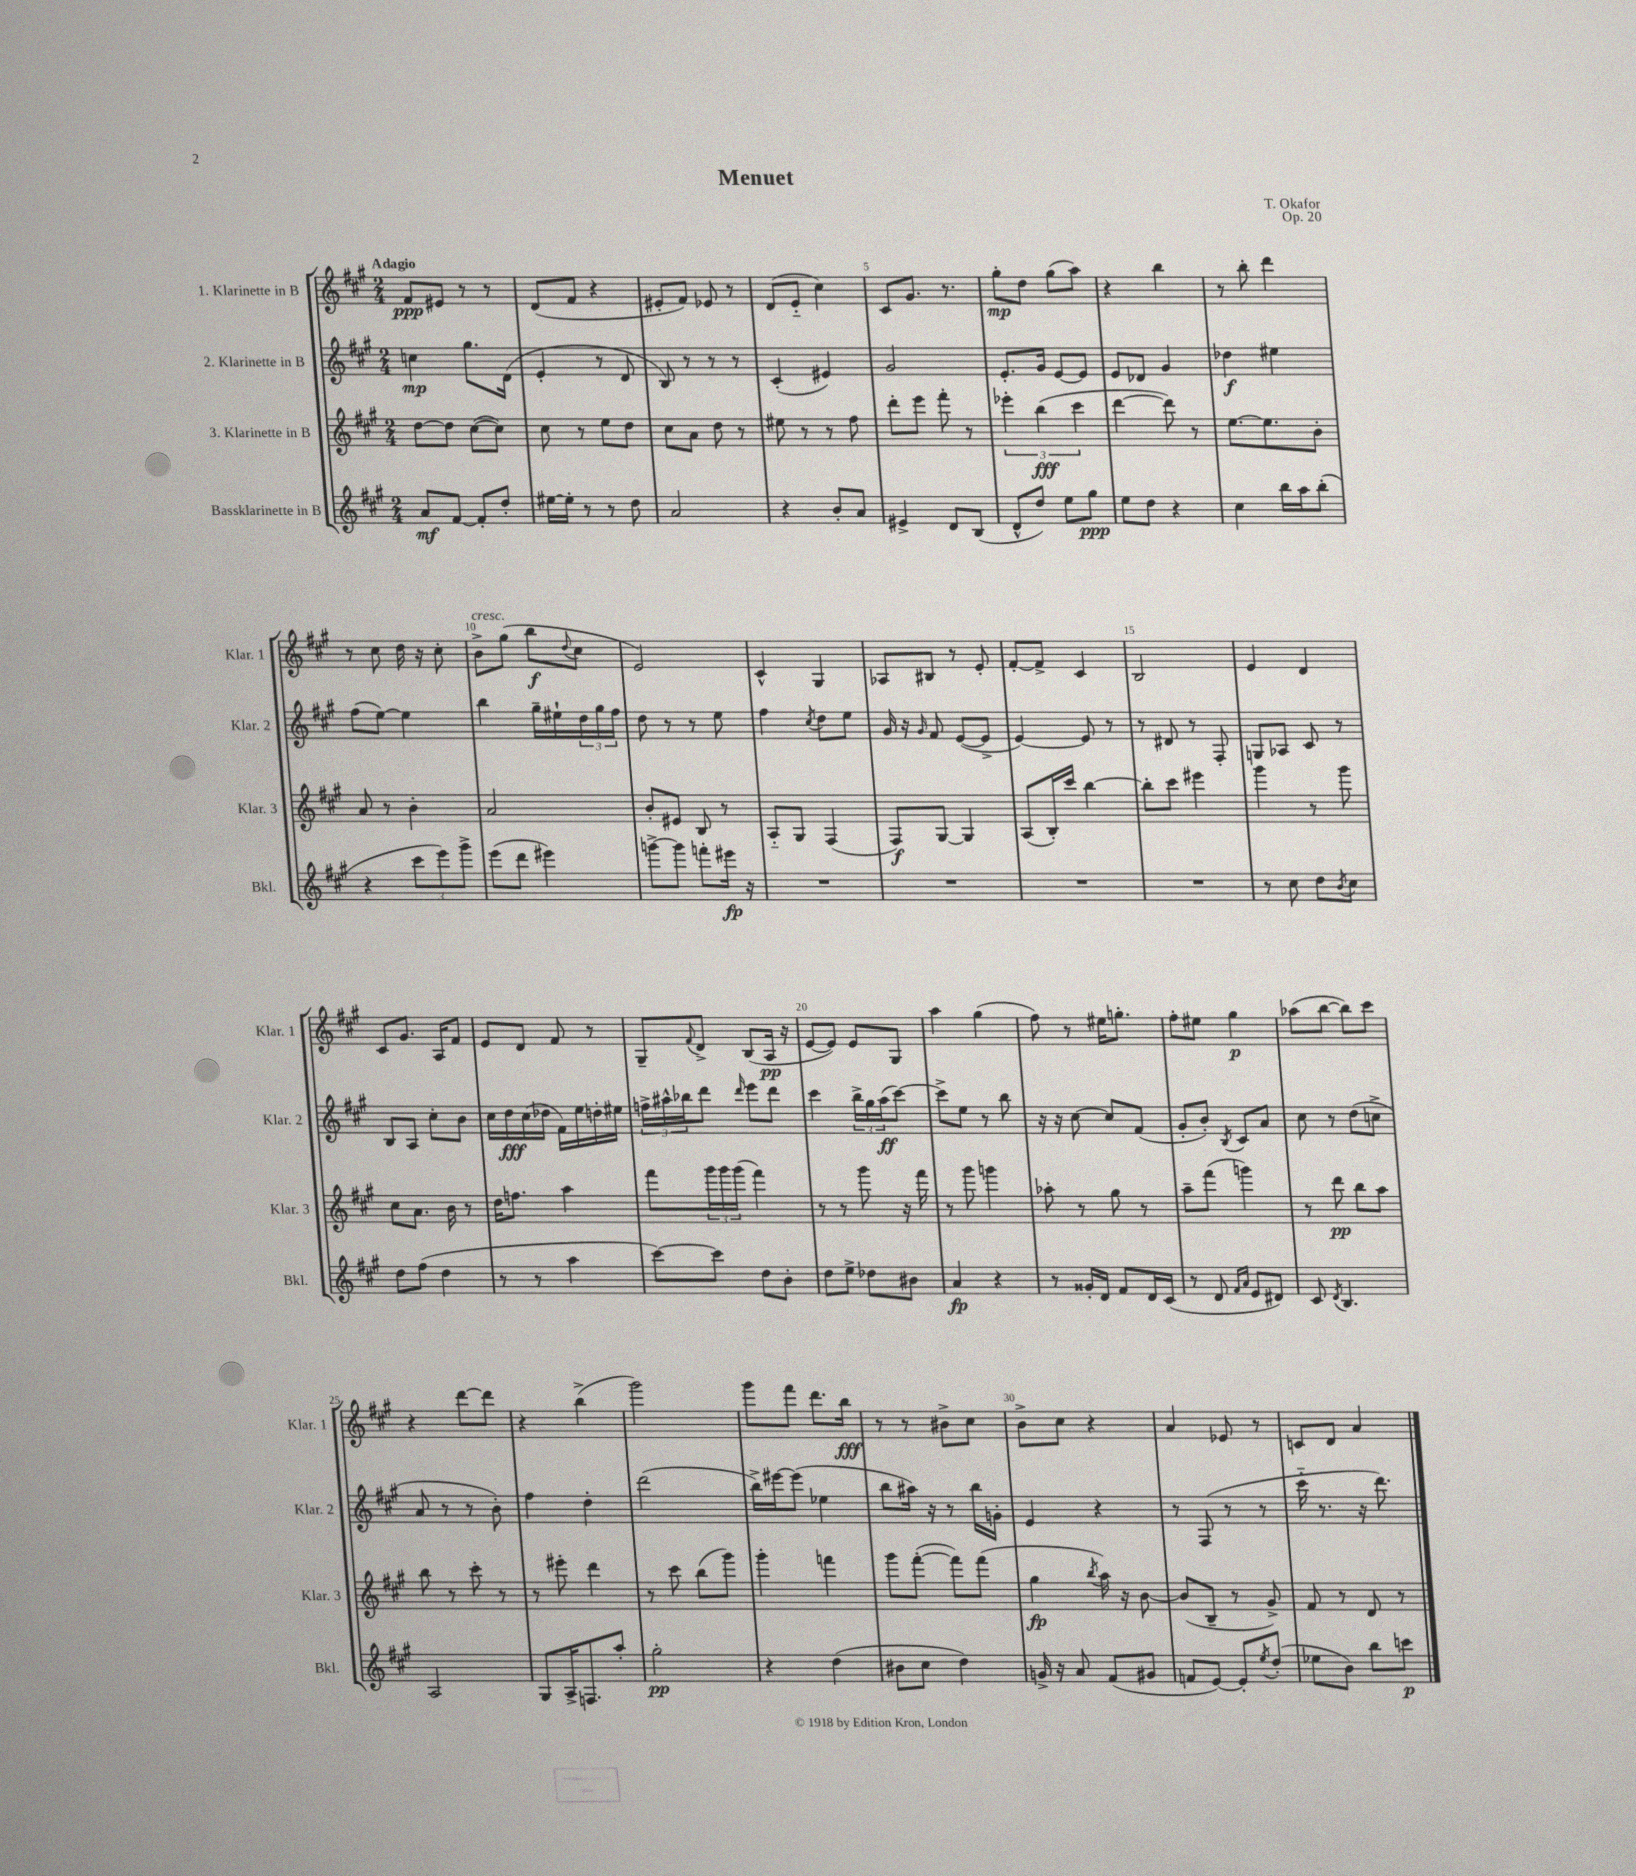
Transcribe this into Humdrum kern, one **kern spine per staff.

**kern	**dynam	**kern	**dynam	**kern	**dynam	**kern	**dynam
*part4	*part4	*part3	*part3	*part2	*part2	*part1	*part1
*staff4	*staff4	*staff3	*staff3	*staff2	*staff2	*staff1	*staff1
*I"Bassklarinette in B	*	*I"3. Klarinette in B	*	*I"2. Klarinette in B	*	*I"1. Klarinette in B	*
*I'Bkl.	*	*I'Klar. 3	*	*I'Klar. 2	*	*I'Klar. 1	*
*clefG2	*	*clefG2	*	*clefG2	*	*clefG2	*
*k[f#c#g#]	*	*k[f#c#g#]	*	*k[f#c#g#]	*	*k[f#c#g#]	*
*M2/4	*	*M2/4	*	*M2/4	*	*M2/4	*
=1	=1	=1	=1	=1	=1	=1	=1
!	!	!	!	!	!	!LO:TX:a:B:t=Adagio	!
8a/L	mf	[8dd\L	.	4ccn\	mp	8f#/L	ppp
[8f#/J	.	8dd\J]	.	.	.	8e#X/J	.
8f#'/L]	.	([8cc#\L	.	8.gg#\L	.	8r	.
8dd'/J	.	8cc#\J])	.	.	.	8r	.
.	.	.	.	(16d\Jk	.	.	.
=2	=2	=2	=2	=2	=2	=2	=2
[16ee#X\LL	.	8cc#\	.	4e'/	.	(8d/L	.
16ee#'\JJ]	.	.	.	.	.	.	.
8r	.	8r	.	.	.	8f#/J	.
8r	.	8ee\L	.	8r	.	4r	.
8dd\	.	8dd\J	.	8d/	.	.	.
=3	=3	=3	=3	=3	=3	=3	=3
2a/	.	8cc#\L	.	8B/)	.	8e#X'/L	.
.	.	8a\J	.	8r	.	8f#/J)	.
.	.	8dd\	.	8r	.	8e-X/	.
.	.	8r	.	8r	.	8r	.
=4	=4	=4	=4	=4	=4	=4	=4
4r	.	8ee#X\	.	(4c#'/	.	(8d/L	.
.	.	8r	.	.	.	8e/J	.
8b'/L	.	8r	.	4e#X/)	.	4cc#\)	.
8a/J	.	8ff#\	.	.	.	.	.
=5	=5	=5	=5	=5	=5	=5	=5
4e#X^/	.	8ddd'\L	.	2g#/	.	8c#/L	.
.	.	8eee\J	.	.	.	8.g#/J	.
8d/L	.	8fff#'\	.	.	.	.	.
.	.	.	.	.	.	8.r	.
(8B/J	.	8r	.	.	.	.	.
=6	=6	=6	=6	=6	=6	=6	=6
8d^^/L	.	6eee-X'\	.	8.e'/L	.	8gg#'\L	mp
8dd/J)	.	.	.	.	.	8dd\J	.
.	.	(6bb\	fff	.	.	.	.
.	.	.	.	16g#/Jk	.	.	.
8ee\L	.	.	.	[8e/L	.	(8gg#\L	.
.	.	6ccc#\	.	.	.	.	.
8gg#\J	ppp	.	.	8e/J]	.	8aa\J)	.
=7	=7	=7	=7	=7	=7	=7	=7
8ee\L	.	[4ddd\	.	8e/L	.	4r	.
8dd\J	.	.	.	8d-X/J	.	.	.
4r	.	8ddd\])	.	4g#/	.	4bb\	.
.	.	8r	.	.	.	.	.
=8	=8	=8	=8	=8	=8	=8	=8
4cc#\	.	[8.ee\L	.	4dd-X\	f	8r	.
.	.	.	.	.	.	8bb'\	.
.	.	8.ee\]	.	.	.	.	.
16bb\LL	.	.	.	4ee#X\	.	4ddd\	.
16aa\J	.	.	.	.	.	.	.
(8bb'\J	.	8b'\J	.	.	.	.	.
!!LO:LB:g=z
=9	=9	=9	=9	=9	=9	=9	=9
4r	.	8a/	.	(8ff#\L	.	8r	.
.	.	8r	.	[8ee\J)	.	8cc#\	.
12ccc#\L	.	4b'\	.	4ee\]	.	16dd\	.
.	.	.	.	.	.	16r	.
12eee\)	.	.	.	.	.	.	.
.	.	.	.	.	.	8cc#'\	.
12ggg#^\J	.	.	.	.	.	.	.
=10	=10	=10	=10	=10	=10	=10	=10
!	!	!	!	!	!	!LO:TX:a:i:t=cresc.	!
(8eee\L	.	2a/	.	4bb\	.	8b^\L	.
8ddd\J	.	.	.	.	.	(8gg#\J	.
4eee#X\)	.	.	.	16gg#~\LL	.	8bb\L	f
.	.	.	.	16ee#X`\	.	.	.
.	.	.	.	.	.	8qqdd/	.
.	.	.	.	24dd\	.	8cc#\J	.
.	.	.	.	24gg#\	.	.	.
.	.	.	.	24ff#\JJ	.	.	.
=11	=11	=11	=11	=11	=11	=11	=11
[8gggn^\L	.	8b'/L	.	8dd\	.	2e/)	.
8ggg\J]	.	8e#X/J	.	8r	.	.	.
8fffn'\L	.	8B/	.	8r	.	.	.
16eee#X\Jk	fp	8r	.	8ee\	.	.	.
16r	.	.	.	.	.	.	.
=12	=12	=12	=12	=12	=12	=12	=12
2r	.	8A/L	.	4ff#\	.	4c#^^/	.
.	.	8G#/J	.	.	.	.	.
.	.	.	.	8qcc#/	.	.	.
.	.	(4F#/	.	8dd\L	.	4G#/	.
.	.	.	.	8ee\J	.	.	.
=13	=13	=13	=13	=13	=13	=13	=13
2r	.	8F#/L)	f	16g#/	.	8A-X/L	.
.	.	.	.	16r	.	.	.
.	.	.	.	16qqg#/	.	.	.
.	.	[8G#/J	.	8f#/	.	8B#X/J	.
.	.	4G#/]	.	([8e/L	.	8r	.
.	.	.	.	8e^/J]	.	8e'/	.
=14	=14	=14	=14	=14	=14	=14	=14
2r	.	(8A/L	.	[4e/)	.	[8f#'/L	.
.	.	16B'/L)	.	.	.	8f#^/J]	.
.	.	16ccc#/JJ	.	.	.	.	.
.	.	[4bb\	.	8e/]	.	4c#/	.
.	.	.	.	8r	.	.	.
=15	=15	=15	=15	=15	=15	=15	=15
2r	.	8bb'\L]	.	8r	.	2B/	.
.	.	8ccc#\J	.	8d#X/	.	.	.
.	.	4eee#X\	.	8r	.	.	.
.	.	.	.	8F#'/	.	.	.
=16	=16	=16	=16	=16	=16	=16	=16
8r	.	4ggg#\	.	8Gn/L	.	4e/	.
8cc#\	.	.	.	8A-X/J	.	.	.
8dd\L	.	8r	.	8c#/	.	4d/	.
8qb/	.	.	.	.	.	.	.
8cc#\J	.	8ggg#\	.	8r	.	.	.
!!LO:LB:g=z
=17	=17	=17	=17	=17	=17	=17	=17
8dd\L	.	8cc#\L	.	8B/L	.	8c#/L	.
(8ff#\J	.	8.a\J	.	8A/J	.	8.g#/J	.
4dd\	.	.	.	8cc#'\L	.	.	.
.	.	16b\	.	.	.	16A/KL	.
.	.	8r	.	8b\J	.	8f#/J	.
=18	=18	=18	=18	=18	=18	=18	=18
8r	.	16dd\KL	.	16cc#\LL	.	8e/L	.
.	.	8.ffn\J	.	16dd\	fff	.	.
8r	.	.	.	(16cc#\	.	8d/J	.
.	.	.	.	16dd-X\JJ	.	.	.
4aa\	.	4aa\	.	16f#\LL)	.	8f#/	.
.	.	.	.	16ee\	.	.	.
.	.	.	.	16ddn'\	.	8r	.
.	.	.	.	16ee#X\JJ	.	.	.
=19	=19	=19	=19	=19	=19	=19	=19
[8ccc#\L)	.	8fff#\L	.	24ffn^\LL	.	8G#~/L	.
.	.	.	.	24aa#X^^\	.	.	.
.	.	.	.	24bb-X\J	.	.	.
.	.	.	.	.	.	8qqf#/	.
8ccc#\J]	.	24ggg#\L	.	8ddd\J	.	8d^/J	.
.	.	24ggg#\	.	.	.	.	.
.	.	(24ggg#\JJ	.	.	.	.	.
.	.	.	.	16qqddd/	.	.	.
8dd\L	.	4fff#\)	.	8eee\L	.	(8B/L	.
8b'\J	.	.	.	8ddd\J	.	16A/Jk	pp
.	.	.	.	.	.	16r	.
=20	=20	=20	=20	=20	=20	=20	=20
8dd\L	.	8r	.	4ccc#\	.	[8e/L	.
8ee^\J	.	8r	.	.	.	8e/J])	.
8dd-X\L	.	8ggg#\	.	24bb^\LL	.	8e/L	.
.	.	.	.	24gg#\	.	.	.
.	.	.	.	(24aa\J	ff	.	.
8b#X\J	.	16r	.	[8ccc#\J)	.	8G#/J	.
.	.	16fff#\	.	.	.	.	.
=21	=21	=21	=21	=21	=21	=21	=21
4a/	fp	8r	.	8ccc#^\L]	.	4aa\	.
.	.	8ggg#\	.	8ee\J	.	.	.
4r	.	4gggn\	.	8r	.	(4gg#\	.
.	.	.	.	8bb\	.	.	.
=22	=22	=22	=22	=22	=22	=22	=22
8r	.	8aa-X'\	.	16r	.	8ff#\)	.
.	.	.	.	16r	.	.	.
16g##X'/LL	.	8r	.	[8cc#\	.	8r	.
16d/JJ	.	.	.	.	.	.	.
8f#/L	.	8gg#\	.	8cc#/L]	.	16ee#X\KL	.
.	.	.	.	.	.	8.ggn'\J	.
16d/L	.	8r	.	(8f#/J	.	.	.
(16c#/JJ	.	.	.	.	.	.	.
=23	=23	=23	=23	=23	=23	=23	=23
8r	.	8aa~\L	.	8g#'/L	.	8ff#'\L	.
8d/	.	(8fff#\J	.	8b'/J)	.	8ee#X\J	.
16qqf#/LL	.	.	.	.	.	.	.
16qqa/JJ	.	.	.	8qB/	.	.	.
8e/L	.	4gggn\)	.	8c#/L	.	4gg#\	p
8d#X/J)	.	.	.	8a/J	.	.	.
=24	=24	=24	=24	=24	=24	=24	=24
8c#/	.	8r	.	8cc#\	.	(8aa-X\L	.
8qd/	.	.	.	.	.	.	.
4.B/	.	8ddd\	pp	8r	.	[8bb\J	.
.	.	8bb\L	.	(8dd\L	.	8bb\L])	.
.	.	8aa\J	.	8ccn^\J	.	8ccc#\J	.
!!LO:LB:g=z
=25	=25	=25	=25	=25	=25	=25	=25
2A/	.	8bb\	.	8a/	.	4r	.
.	.	8r	.	8r	.	.	.
.	.	8ccc#'\	.	8r	.	[8ddd\L	.
.	.	8r	.	8b'\)	.	8ddd\J]	.
=26	=26	=26	=26	=26	=26	=26	=26
8G#/L	.	8r	.	4ff#\	.	4r	.
16A^/K	.	8eee#X'\	.	.	.	.	.
8.Fn/	.	.	.	.	.	.	.
.	.	4ddd\	.	4dd'\	.	(4bb^\	.
8aa'/J	.	.	.	.	.	.	.
=27	=27	=27	=27	=27	=27	=27	=27
2gg#'\	pp	8r	.	(2ddd\	.	2ggg#\)	.
.	.	8ccc#\	.	.	.	.	.
.	.	(8bb\L	.	.	.	.	.
.	.	8ggg#\J)	.	.	.	.	.
=28	=28	=28	=28	=28	=28	=28	=28
4r	.	4ggg#'\	.	16bb^\LL)	.	8ggg#\L	.
.	.	.	.	[16eee#X\J	.	.	.
.	.	.	.	(8eee#\J]	.	8fff#\J	.
(4dd\	.	4fffn\	.	4ee-X\	.	8.ddd\L	.
.	.	.	.	.	.	16bb\Jk	fff
=29	=29	=29	=29	=29	=29	=29	=29
8b#X\L	.	8ggg#\L	.	8bb\L	.	8r	.
8cc#\J	.	([8fff#'\J	.	16aa#X\Jk)	.	8r	.
.	.	.	.	16r	.	.	.
4dd\)	.	8fff#\L])	.	8r	.	8b#X^\L	.
.	.	(8fff#\J	.	16bb\LL	.	8cc#\J	.
.	.	.	.	16gn'\JJ	.	.	.
=30	=30	=30	=30	=30	=30	=30	=30
16gn^/	.	4gg#\	fp	4e/	.	8b^\L	.
16r	.	.	.	.	.	.	.
8a/	.	.	.	.	.	8cc#\J	.
.	.	8qbb/	.	.	.	.	.
(8f#/L	.	16aa\)	.	4r	.	4r	.
.	.	16r	.	.	.	.	.
8g#X/J	.	[8b\	.	.	.	.	.
=31	=31	=31	=31	=31	=31	=31	=31
8fn/L	.	(8b/L]	.	8r	.	4a/	.
[8e/J)	.	8B~/J	.	(8F#/	.	.	.
8e'/L]	.	8r	.	8r	.	8e-X/	.
8qee/	.	.	.	.	.	.	.
(8dd'/J	.	8g#^/)	.	8r	.	8r	.
=32	=32	=32	=32	=32	=32	=32	=32
8ee-X\L	.	8f#/	.	16ccc#\	.	8cn/L	.
.	.	.	.	8.r	.	.	.
8b\J)	.	8r	.	.	.	8d/J	.
8bb\L	.	8d/	.	16r	.	4a/	.
.	.	.	.	8.ddd\)	.	.	.
8cccn\J	p	8r	.	.	.	.	.
==	==	==	==	==	==	==	==
*-	*-	*-	*-	*-	*-	*-	*-
